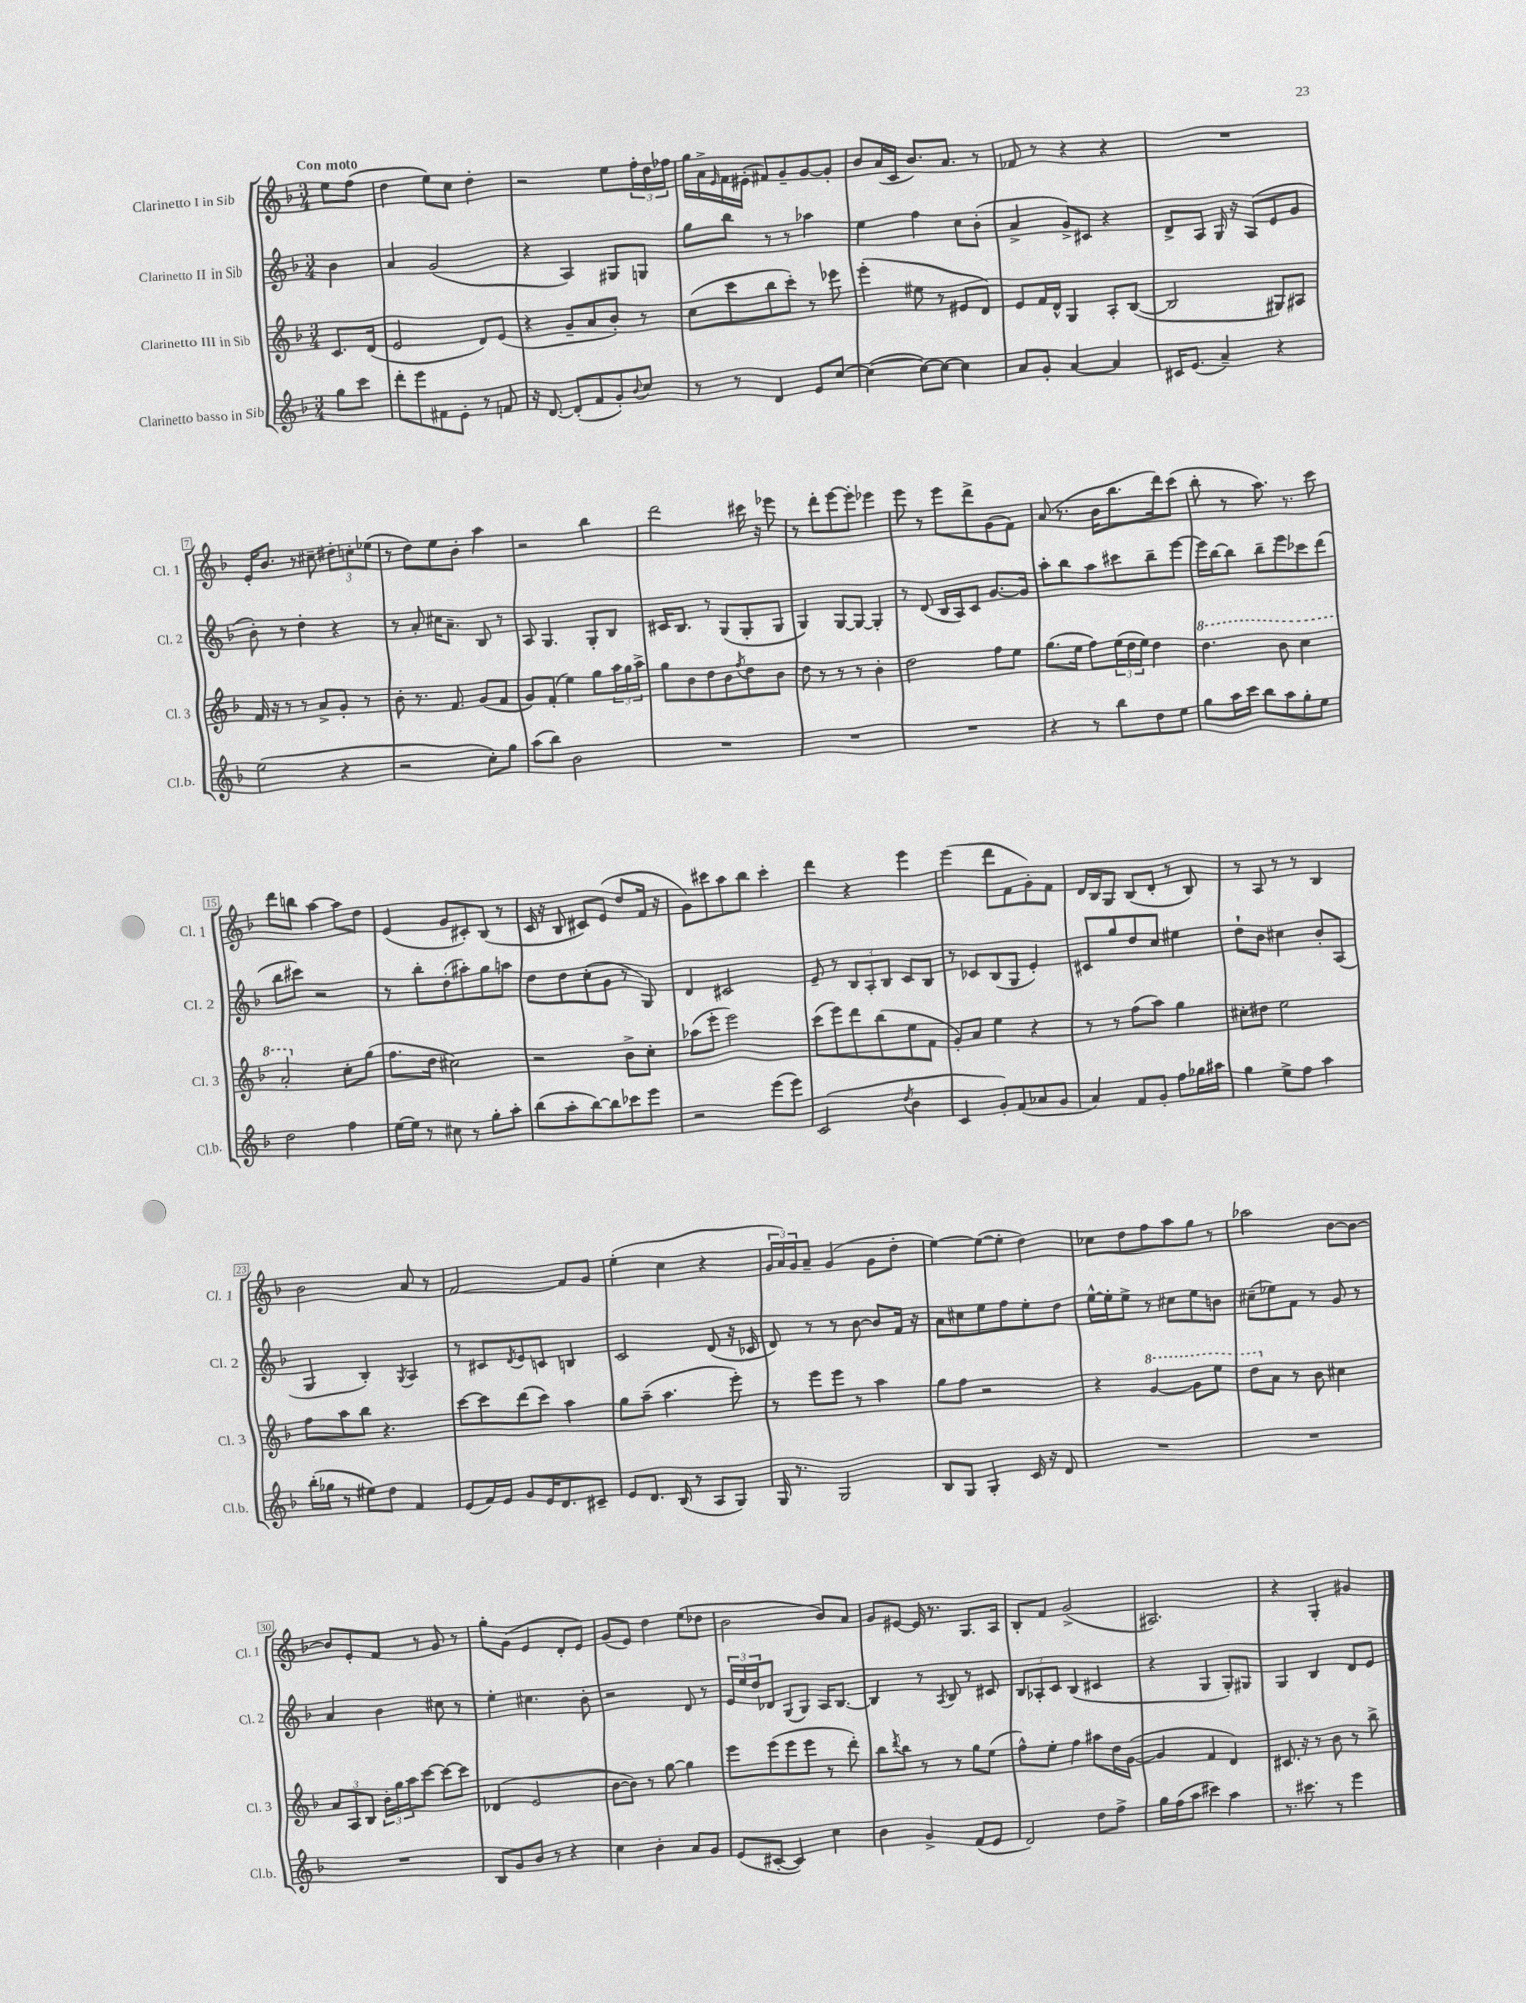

**kern	**kern	**kern	**kern
*part4	*part3	*part2	*part1
*staff4	*staff3	*staff2	*staff1
*I"Clarinetto basso in Sib	*I"Clarinetto III in Sib	*I"Clarinetto II in Sib	*I"Clarinetto I in Sib
*I'Cl.b.	*I'Cl. 3	*I'Cl. 2	*I'Cl. 1
*clefG2	*clefG2	*clefG2	*clefG2
*k[b-]	*k[b-]	*k[b-]	*k[b-]
*M3/4	*M3/4	*M3/4	*M3/4
=	=	=	=
!	!	!	!LO:TX:a:B:t=Con moto
8gg\L	8.c/L	4b-\	8ee\L
8ccc\J	.	.	(8ff\J
.	(16d/Jk	.	.
=1	=1	=1	=1
8ddd'\L	2e/	4a/	4dd\
8eee\	.	.	.
8f#X\	.	(2g/	8ee\L)
8e'\J	.	.	8cc\J
8r	8d/L)	.	4dd'\
8fn/	(8e/J	.	.
=2	=2	=2	=2
16r	4r	4r	2r
[8.d/	.	.	.
(8d'/L]	8g~/L	4A/)	.
8f/	8a/	.	.
8g'/)	8b-'/J)	8G#X/L	8ee\L
8qqb-/	.	.	.
8cc/J	8r	8Gn/J	24ff'\L
.	.	.	24dd\
.	.	.	24ff-X\JJ
=3	=3	=3	=3
8r	(8cc\L	8gg\L	16gg\LL
.	.	.	16a^\
.	.	.	16qqe/
8r	8ccc\	8bb-\J	16f\
.	.	.	(16e#X'\JJ
4d/	8bb-\	8r	8f#X/L)
.	8ccc'\J)	8r	8g~/
8e/L	8r	4aa-X\	[8g/
[8cc/J	8eee-X\	.	8g'/J]
=4	=4	=4	=4
(4cc\_	(4eee'\	4ee\	8b-/L
.	.	.	(16a/L
.	.	.	16c/JJ
8cc\L_)	8ee#X\	4ff\	8.b-/L)
8cc\J_	8r	.	.
.	.	.	8.a/J
4cc\]	8e#X/L	8cc\L	.
.	8d/J)	(8b-'\J	8r
=5	=5	=5	=5
8a/L	8e/L	4a^/	8f-X/
8g'/J	16f/L	.	8r
.	16d^^/JJ	.	.
[4a/	4G/	8g^/L)	4r
.	.	8c#X/J	.
4a/]	8A'/L	4r	4r
.	([8B-/J	.	.
=6	=6	=6	=6
16c#X/KL	2B-/]	8d^/L	2.r
(8.e/J	.	.	.
.	.	8A/J	.
4a~/)	.	16G/	.
.	.	16r	.
.	.	(8A/L	.
4r	8G#X/L)	8e/	.
.	8A#X/J	8g/J	.
!!LO:LB:g=z
=7	=7	=7	=7
(2ee\	16f/	8b-'\)	16e'/KL
.	16r	.	8.b-/J
.	8r	8r	.
.	8r	4dd'\	8r
.	8a^/L	.	8cc#X~\
4r	8g'/J	4r	12dd#X'\L
.	.	.	12ccn'\
.	8r	.	.
.	.	.	(12ee-X\J
=8	=8	=8	=8
2r	8b-'\	8r	8r
.	8.r	8a'/	8dd\L)
.	.	16cc#X\KL	8ee\
.	8.f/	8.a~\J	.
.	.	.	8b-'\J
8cc'\L)	(8g/L	8B-/	4aa\
8gg\J	8f/J	8r	.
=9	=9	=9	=9
(8aa\L	8g/L)	8A/	2r
8bb-\J)	(8f'/J	4.G/	.
2b-\	4ee\)	.	.
.	8gg\L	8G'/L	4bb-\
.	24aa\L	8B-/J	.
.	24gg\	.	.
.	24aa^\JJ	.	.
=10	=10	=10	=10
2.r	8gg\L	16c#X/KL	2ddd\
.	.	8.B-/J	.
.	8b-\	.	.
.	8dd\	8r	.
.	8b-\	(8G/L	.
.	8qff/	.	.
.	8dd\	8G'/	16ccc#X\
.	.	.	16r
.	8b-\J	8G/J	8eee-X\
=11	=11	=11	=11
2.r	8dd\	4G/)	8r
.	8r	.	8ddd'\L
.	8r	[8G/L	[8eee\
.	8r	8G/J_	8eee'\J]
.	4b-'\	4G'/]	4eee-X\
=12	=12	=12	=12
2.r	2dd\	8r	8eee\
.	.	(8d/	8r
.	.	16B-/LL	8eee\L
.	.	16A/J)	.
.	.	8c/J	8ddd^\
.	8ff\L	[8.g/L	(8g\
.	8ee\J	.	8f\J)
.	.	16g/Jk]	.
=13	=13	=13	=13
4r	(8.gg\L	8aa'\L	(8a/
.	.	8bb-\	8.r
.	16ee\Jk	.	.
8r	8ff\L)	8aa\	.
.	.	.	16b-\KL
8bb-\L	(24ee\L	8ccc#X\	8.bb-\
.	24dd\	.	.
.	24ee\JJ)	.	.
8dd\	4dd\	8bb-~\	.
.	.	.	16ddd\k)
8ee\J	.	[8eee\J	(8ccc\J
=14	=14	=14	=14
*	*8va	*	*
8gg\L	4.ddd\	16eee\LL]	8bb-'\
.	.	[16bb-\J	.
16aa\L	.	8bb-\J]	8r
16ccc\JJ	.	.	.
8bb-\L	.	8bb-~\L	8.aa\)
8aa\	8bb-\	8eee\	.
.	.	.	8.r
8gg'\	4ccc\	8ccc-X\	.
8ee\J	.	(8ddd\J	8ccc\
!!LO:LB:g=z
=15	=15	=15	=15
2dd\	2aa'/	8bb-\L	8ddd\L
.	.	8ccc#X\J)	8bbn\J
.	.	2r	[4aa\
*	*X8va	*	*
4ff\	8cc'\L	.	8aa\L]
.	(8gg\J	.	8dd\J
=16	=16	=16	=16
[16ee\LL	8.ff\L	8r	(4e/
16ee\JJ]	.	.	.
8r	.	8bb-'\L	.
.	16dd\Jk	.	.
8cc#X\	2cc#X\)	(8dd'\	8g/L
8r	.	8aa#X'\)	8c#X'/)
8gg'\L	.	8gg\	(8B-/J
8aa'\J	.	8aan\J	8r
=17	=17	=17	=17
(8bb-\L	2r	8dd\L	16c/
.	.	.	16r
8aa'\	.	8dd\	8B-/
[8bb-\)	.	(8cc'\	8c#X/L)
8bb-\]	.	8g\J	(8e/J
8ccc-X\	8b-^\L	8r	8dd/L
8eee\J	8cc'\J	8G/)	16f/Jk
.	.	.	16r
=18	=18	=18	=18
2r	(8aa-X\L	4d/	8g\L)
.	8eee'\J	.	8ccc#X\
.	2eee\)	2c#X/	8aa\
.	.	.	8bb-\J
(8eee\L	.	.	4ccc#'\
8eee\J)	.	.	.
=19	=19	=19	=19
(2c/	(8ccc\L	8e~/	4ddd\
.	8eee\)	8r	.
.	8ddd\	12B-/L	4r
.	.	12A'/	.
.	(8bb-\	.	.
.	.	12B-/J	.
8qdd/	.	.	.
4b-\	8ee\	8c/L	4eee\
.	8f\J	8B-/J	.
=20	=20	=20	=20
4c/	8g'/L)	8r	(4eee\
.	8a/J	8c-X/L	.
8g'/L)	4ee\	(8B-/	8ddd\L
(8f/	.	8G/J	8f\
8a-X/	4r	4e'/)	8g'\)
8g/J	.	.	8f\J
=21	=21	=21	=21
4a/)	8r	8c#X/L	16d/LL
.	.	.	16B-/J
.	8r	8gg/	8G/J
8f/L	(8ff\L	8dd/	(8B-/L
8g'/J	8aa\J)	8cc/J	8d'/J
8ff\L	4gg\	4ee#X\	8r
16gg-X\L	.	.	8B-/)
16aa#X\JJ	.	.	.
=22	=22	=22	=22
4gg\	8cc#X'\L	8dd`\L	8r
.	8dd#X\J	8b-\J	8A/
8ee^\L	2ee\	4cc#X\	8r
8ff\J	.	.	8r
4aa\	.	8b-'/L	4B-/
.	.	(8A/J	.
!!LO:LB:g=z
=23	=23	=23	=23
(16bb-'\LL	8ff\L	4G/	2b-\
16gg-X\JJ	.	.	.
8r	8aa\	.	.
8ee#X\L)	8bb-\J	4B-'/)	.
8dd\J	4.r	.	.
.	.	8qG/	.
4f/	.	4A/	8a/
.	.	.	8r
=24	=24	=24	=24
(8e/L	[8ccc\L	8r	[2f/
16f/L)	8ccc\]	8c#X/L	.
16e/JJ	.	.	.
.	.	8qd/	.
8g/L	(8ddd\	8e/	.
16e/K	8ccc\J)	8cn/J	.
8.d/	.	.	.
.	4aa\	4Bn/	8f/L]
8c#X~/J	.	.	8g/J
=25	=25	=25	=25
8e/L	8gg\L	2c/	(4ee'\
8.d/J	(8aa~\J	.	.
.	4.aa\	.	4cc\
(16B-/	.	.	.
8r	.	.	.
8A/L	.	(8d/	4r
8G/J)	8eee'\)	16r	.
.	.	16c-X/	.
=26	=26	=26	=26
16G/	8r	8d/)	24g/LL
.	.	.	24a/)
8.r	.	.	.
.	.	.	24g/J
.	8eee\L	8r	8a~/J
2G/	8eee\J	8r	(4g/
.	8r	[8b-\	.
.	4aa\	8b-/L]	8g\L
.	.	16f/Jk	8dd'\J
.	.	16r	.
=27	=27	=27	=27
8B-/L	8gg\L	8a\L	[4ee\)
8G/J	8ff\J	8cc#X\	.
4G'/	2r	8ee\	(8ee\L_
.	.	8ff\	8ee'\J]
16c/	.	8ee'\	4dd\)
16r	.	.	.
8d/	.	8dd\J	.
=28	=28	=28	=28
2.r	4r	[16ee^^\LL	8cc-X\L
.	.	16ee'\J]	.
.	.	8ee^\J	8dd\
*	*8va	*	*
.	[4gg/	8r	8ff\
.	.	8cc#X\L	8aa\
.	8gg\L]	8ee\	8gg\J
.	8eee\J	8bn\J	8r
=29	=29	=29	=29
2.r	8ddd\L	(8cc#X~\L	2aa-X\
*	*X8va	*	*
.	8a\J	8ee-X\)	.
.	8r	8f\J	.
.	8b-\	8r	.
.	4cc#X\	8g/	[8b-\L
.	.	8r	8b-\J_
!!LO:LB:g=z
=30	=30	=30	=30
2.r	12a/L	4a/	8b-/L]
.	12A/	.	.
.	.	.	8e'/
.	12B-/J	.	.
.	24b-'\LL	4b-\	8f/J
.	24gg\	.	.
.	24aa\J	.	.
.	[8ccc\J	.	8r
.	8ccc\L_	8cc#X\	8g/
.	8ccc\J]	8r	8r
=31	=31	=31	=31
8B-/L	(4d-X/	4ee'\	8gg'\L
8g/	.	.	(8g\J
8b-/J	2e/	4.cc#X\	4e/
8r	.	.	.
4r	.	.	8d'/L
.	.	8b-'\	8e/J)
=32	=32	=32	=32
4cc\	[8b-\L	2r	(8g/L
.	8b-\J])	.	8e/J)
4b-'\	8r	.	4dd\
.	[8gg\	.	.
8a/L	4gg\]	8d/	(8ee\L
8g/J	.	8r	8dd-X\J
=33	=33	=33	=33
(8e/L	8eee\L	24e/LL	2b-\
.	.	24ee/	.
.	.	24dd/J	.
[8c#X'/J	(8eee\	8d-X/J	.
4c#/])	8eee\	(8G/L	.
.	8eee\J	8G/J)	.
4cc\	8r	16A/KL	8b-/L)
.	.	[8.B-/J	.
.	8ddd'\)	.	8a/J
=34	=34	=34	=34
4b-\	8bb-\L	4B-/]	8g/L
.	8qddd/	.	.
.	8bb-\J	.	[8e#X/J
4g^/	8r	8r	16e#/]
.	.	.	8.r
.	.	8qA/	.
.	8r	8B-/	.
(8f/L	8gg\L	8r	8.G/L
8e/J	(8ee\J	8c#X/	.
.	.	.	16A/Jk
=35	=35	=35	=35
2d/)	8ff^^\L)	12B-/L	8B-'/L
.	.	12A-X'/	.
.	8ee'\J	.	8f/J
.	.	12c/J	.
.	4ff\	(4B-/	(2g^/
8dd\L	8aa#X\L	4c#X/	.
8ff^\J	16dd\L	.	.
.	([16g\JJ	.	.
=36	=36	=36	=36
16gg\LL	4g/]	4r	2.A#X/)
(16ff\J	.	.	.
8aa\J	.	.	.
4ccc#X\)	4f/	4G/	.
4aa\	4d/)	8G'/L)	.
.	.	8G#X/J	.
=37	=37	=37	=37
8.r	8.c#X/	4G/	4r
8.ccc#X\	16r	.	.
.	8r	4B-/	4G'/
8r	8b-\	.	.
4eee\	8r	8d/L	4g#X/
.	8bb-^\	8e/J	.
==	==	==	==
*-	*-	*-	*-
